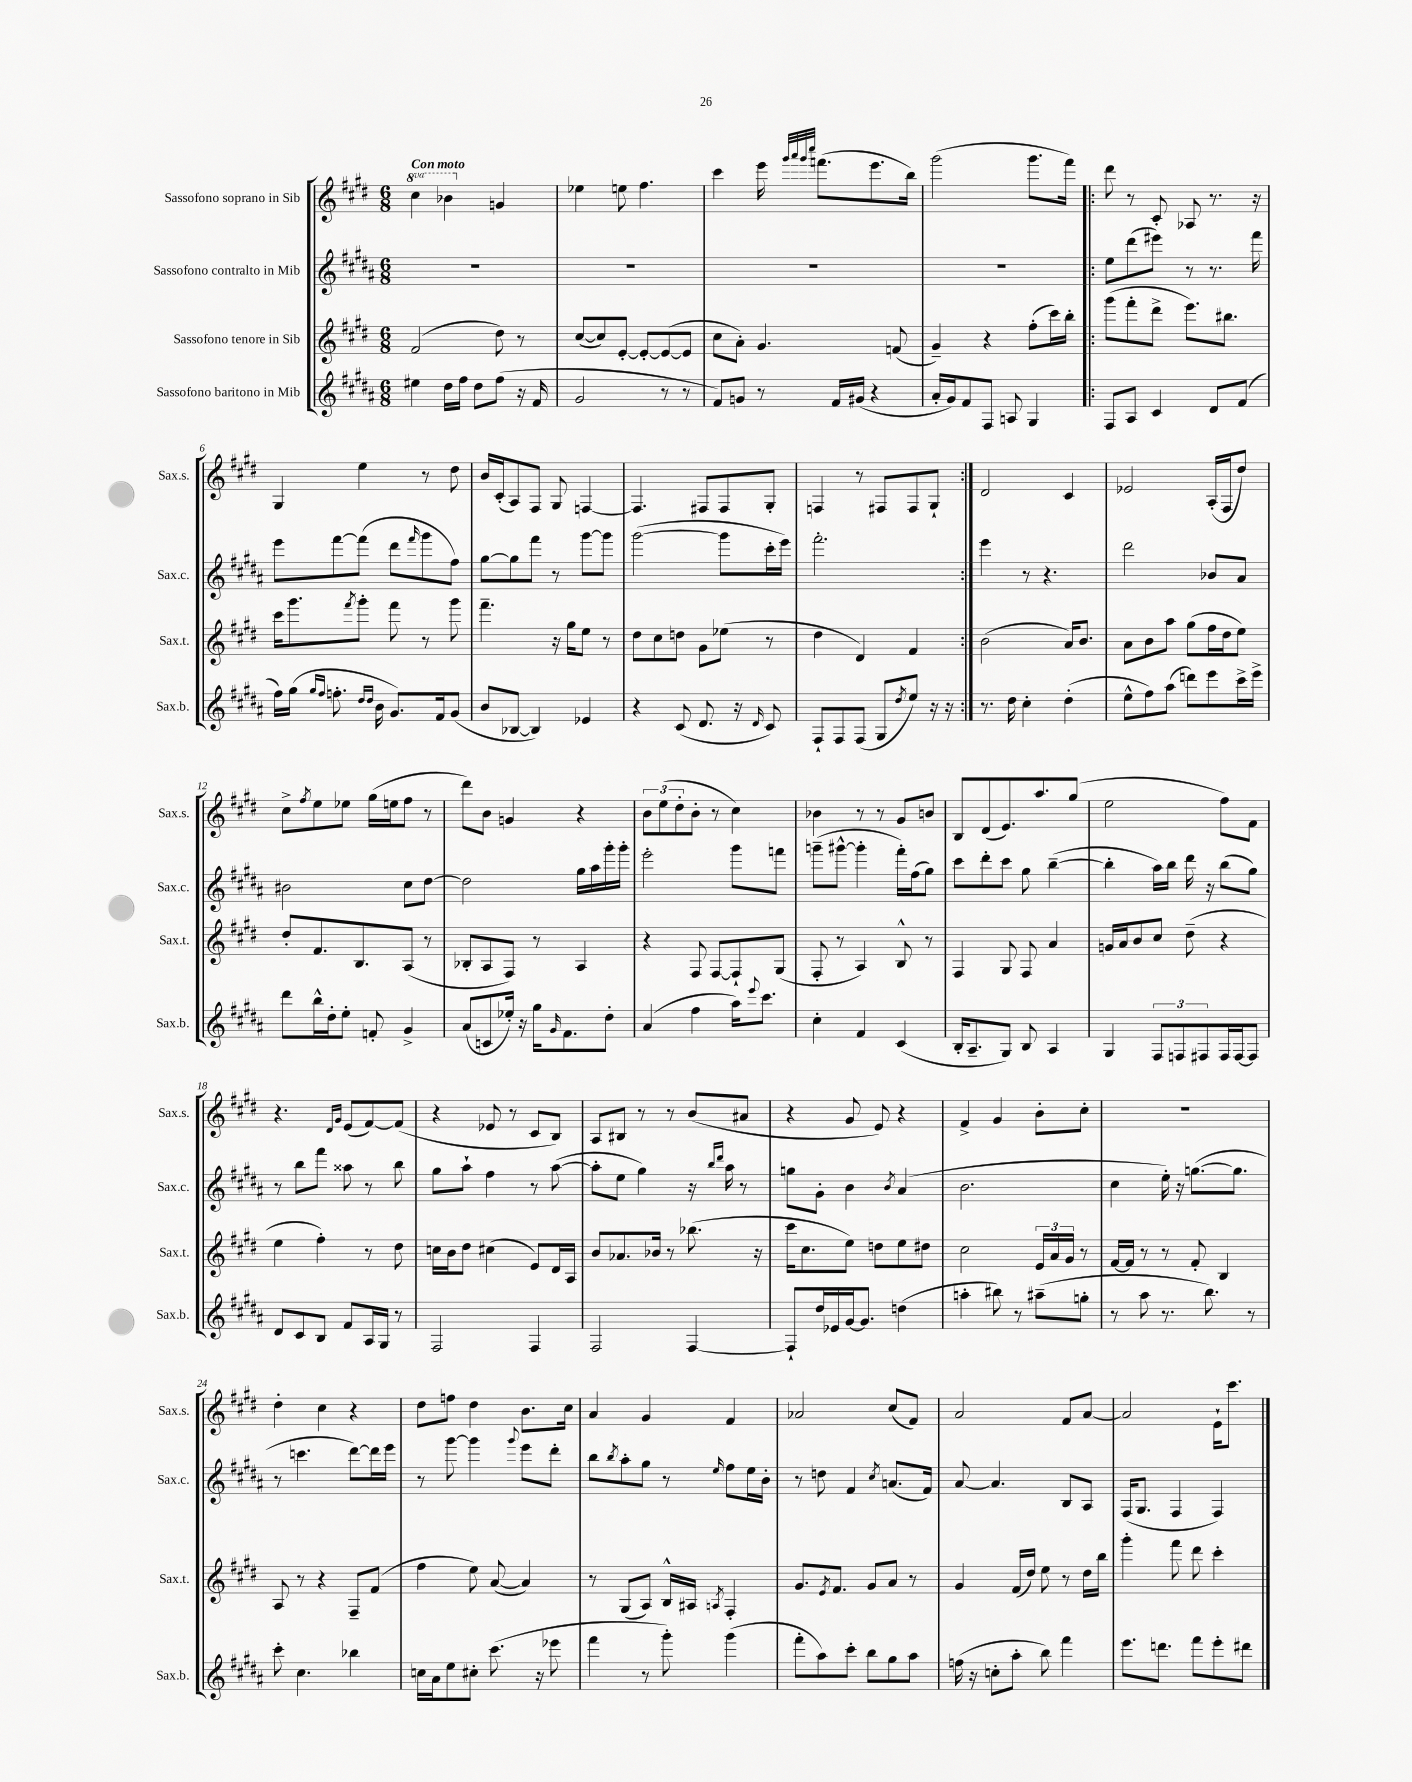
<<
\new StaffGroup <<
\new Staff = "s0" \with { instrumentName = "Sassofono soprano in Sib" shortInstrumentName = "Sax.s." } {
    \clef treble \key e \major \numericTimeSignature \time 6/8 \set Staff.ottavationMarkups = #ottavation-simple-ordinals \tempo "Con moto"
    \ottava #1 cis'''4 bes''4 \ottava #0 g'4 |
    ees''4 e''8 fis''4. |
    cis'''4 e'''16 \grace { gis'''32 a'''32 gis'''32 cis''''32 } f'''8.( e'''8. b''16) |
    gis'''2( gis'''8. fis'''16) |
    \repeat volta 2 { dis'''8 r8 cis'8-. aes8 r8. r16 |
    gis4 e''4 r8 dis''8 |
    b'16 cis'16-.( a8) fis8 gis8 f4~ |
    f4. fis8 fis8 gis8-. |
    f4 r8 fis8 fis8 gis8-! | }
    dis'2 cis'4 |
    ees'2 a16-.( fis16 dis''8) |
    cis''8-> \acciaccatura { fis''8 } e''8 ees''8 gis''16( e''16 fis''8 r8 |
    dis'''8) b'8 g'4 r4 |
    \tuplet 3/2 { b'8 e''8( dis''8-. } b'8-. r8 cis''4) |
    bes'4 r8 r8 gis'8 b'8 |
    b8 dis'8( e'8.) a''8. gis''8( |
    e''2 fis''8) fis'8 |
    r4. \grace { dis'16 gis'16 } e'8( fis'8~) fis'8( |
    r4 ees'8 r8 cis'8 b8) |
    a8 bis8 r8 r8 b'8( ais'8 |
    r4 gis'8 e'8) r4 |
    fis'4-> gis'4 b'8-. cis''8-. |
    R2. |
    dis''4-. cis''4 r4 |
    dis''8 f''8 dis''4 b'8. cis''16 |
    a'4 gis'4 fis'4 |
    aes'2 cis''8( fis'8) |
    a'2 fis'8 a'8~ |
    a'2 e'16-! cis'''8. \bar "|." |
}
\new Staff = "s1" \with { instrumentName = "Sassofono contralto in Mib" shortInstrumentName = "Sax.c." } {
    \clef treble \key b \major \numericTimeSignature \time 6/8
    R2. |
    R2. |
    R2. |
    R2. |
    \repeat volta 2 { e''8 dis'''8( eis'''8) r8 r8. fis'''16 |
    e'''8 fis'''8~ fis'''8( dis'''8 \grace { fis'''16 } gis'''8 fis''8) |
    gis''8~ gis''8 fis'''8 r8 gis'''8~ gis'''8 |
    gis'''2~( gis'''8 cis'''16-. e'''16) |
    fis'''2.-. | }
    e'''4 r8 r4. |
    dis'''2 bes'8 ais'8 |
    bis'2 cis''8 dis''8~ |
    dis''2 gis''16 ais''16 gis'''16-. gis'''16-. |
    e'''2-. gis'''8 f'''8 |
    g'''8--( gis'''8~-^ gis'''4-. fis'''16-.) fis''16( gis''8) |
    cis'''8 dis'''8-. cis'''8 gis''8 b''4~--( |
    b''4-. ais''16) b''16 dis'''16 r16 b''8( gis''8) |
    r8 b''8 fis'''8 aisis''8 r8 b''8 |
    gis''8 ais''8-! fis''4 r8 ais''8~( |
    ais''8-. e''8 gis''4) r16 \grace { b''16 dis'''16 } ais''16 r8 |
    g''8 gis'8-. b'4 \acciaccatura { b'8 } ais'4( |
    b'2. |
    cis''4 e''16-.) r16 g''8.~( g''8. |
    r8 c'''4. dis'''8~) dis'''16 e'''16 |
    r8 gis'''8~ gis'''4 \appoggiatura { gis'''8 } e'''8 dis'''8-. |
    b''8 \acciaccatura { b''8 } ais''8-. gis''8 r8 \grace { e''16 } fis''8 e''16 b'16-. |
    r8 d''8 fis'4 \acciaccatura { cis''8 } a'8.( fis'16) |
    ais'8~ ais'4. b8 ais8 |
    fis16( gis8. fis4 fis4) \bar "|." |
}
\new Staff = "s2" \with { instrumentName = "Sassofono tenore in Sib" shortInstrumentName = "Sax.t." } {
    \clef treble \key e \major \numericTimeSignature \time 6/8
    fis'2( dis''8) r8 |
    cis''8~( cis''8) e'8~-. e'8~-. e'8~( e'8 |
    cis''8 a'8-.) gis'4. f'8( |
    gis'4--) r4 fis''8-.( cis'''16) b''16-. |
    \repeat volta 2 { gis'''8( fis'''8-. dis'''8-> e'''8.) bis''8. |
    cis'''16 gis'''8. \acciaccatura { fis'''8 } gis'''8-. fis'''8 r8 gis'''8 |
    fis'''4.-- r16 gis''16 e''8 r8 |
    dis''8 cis''8 d''8 gis'8 ees''8( r8 |
    dis''4 dis'4) fis'4 | }
    b'2( a'16) b'8. |
    a'8 b'8 a''8 gis''8( fis''16 dis''16 e''8) |
    dis''8-. fis'8. b8. a8( r8 |
    bes8-. a8 fis8) r8 a4 |
    r4 fis8 fis8~ fis8-! gis8( |
    fis8-. r8 a4) b8-^ r8 |
    fis4 gis8 fis8 a'4 |
    g'16 a'16 b'8 cis''8 dis''8--( r4 |
    e''4 fis''4-.) r8 dis''8 |
    c''16 b'16 dis''8 cis''4( e'8) dis'16 a16 |
    b'8 aes'8. bes'16 r8 bes''8.( r16 |
    cis'''16 cis''8. e''8) d''8 e''8 dis''8 |
    cis''2 \tuplet 3/2 { e'16 a'16 gis'16 } r8 |
    fis'16~ fis'16 r8 r8 fis'8-. b4 |
    a8 r8 r4 fis8-- fis'8( |
    fis''4 e''8) a'8~( a'4) |
    r8 gis8( a8) b16-^ ais16 \acciaccatura { a8 } fis4-. |
    gis'8. \acciaccatura { e'8 } fis'8. gis'8 a'8 r8 |
    gis'4 fis'16( dis''16) e''8 r8 dis''16 b''16 |
    gis'''4-. fis'''8 dis'''8 cis'''4-. \bar "|." |
}
\new Staff = "s3" \with { instrumentName = "Sassofono baritono in Mib" shortInstrumentName = "Sax.b." } {
    \clef treble \key b \major \numericTimeSignature \time 6/8
    eis''4 dis''16 fis''16 dis''8 fis''8( r16 fis'16 |
    gis'2 r8 r8 |
    fis'8) g'8 r8 fis'16 gis'16( r4 |
    ais'16-. gis'16) fis'8 fis8 a8 gis4 |
    \repeat volta 2 { fis8 ais8 cis'4 dis'8 fis'8( |
    fis''16) gis''16( \grace { gis''16 fis''16 } f''8.-. \grace { dis''16 dis''16 } b'16 gis'8.) fis'16 gis'8( |
    b'8 bes8~ bes4) ees'4 |
    r4 cis'8( dis'8. r16 \grace { dis'16 } cis'8) |
    fis8-! fis8 fis8( gis8 \acciaccatura { dis''8 } e''8) r16 r16 | }
    r8. dis''16 cis''4-. dis''4-.( |
    e''8-^ fis''8) ais''8( d'''8) e'''8 cis'''16-> e'''16-> |
    dis'''8 b''16-^ dis''16-. e''8-. f'8-. gis'4-> |
    ais'8( c'8 ees''16-.) r16 gis''16 \grace { gis'16 } fis'8. dis''8-. |
    ais'4( fis''4 ais''16) \appoggiatura { e'''8 } cis'''8. |
    cis''4-. fis'4 cis'4( |
    b16-. ais8.-- gis8) b8 ais4 |
    gis4 \tuplet 3/2 { fis8 f8 fis8 } fis16 fis16~ fis8 |
    dis'8 cis'8 b8 fis'8 ais16 gis16 r8 |
    fis2 fis4 |
    fis2 fis4~ |
    fis8-! dis''16 ees'16 gis'16~ gis'8. d''4( |
    a''4-. bis''8) r8 ais''8--( g''8-. |
    r8 ais''8 r8. b''8.) r8 |
    cis'''8-. cis''4. bes''4 |
    c''16 ais'16 e''8 cis''8-. cis'''8.( r16 ees'''8 |
    fis'''4 r8 gis'''8-.) gis'''4( |
    fis'''8-. ais''8) cis'''8-. b''8 gis''8 ais''8 |
    f''16( r16 c''8-. ais''8-. b''8) fis'''4 |
    e'''8. d'''8. fis'''8 e'''8-. dis'''8 \bar "|." |
}
>>
>>
